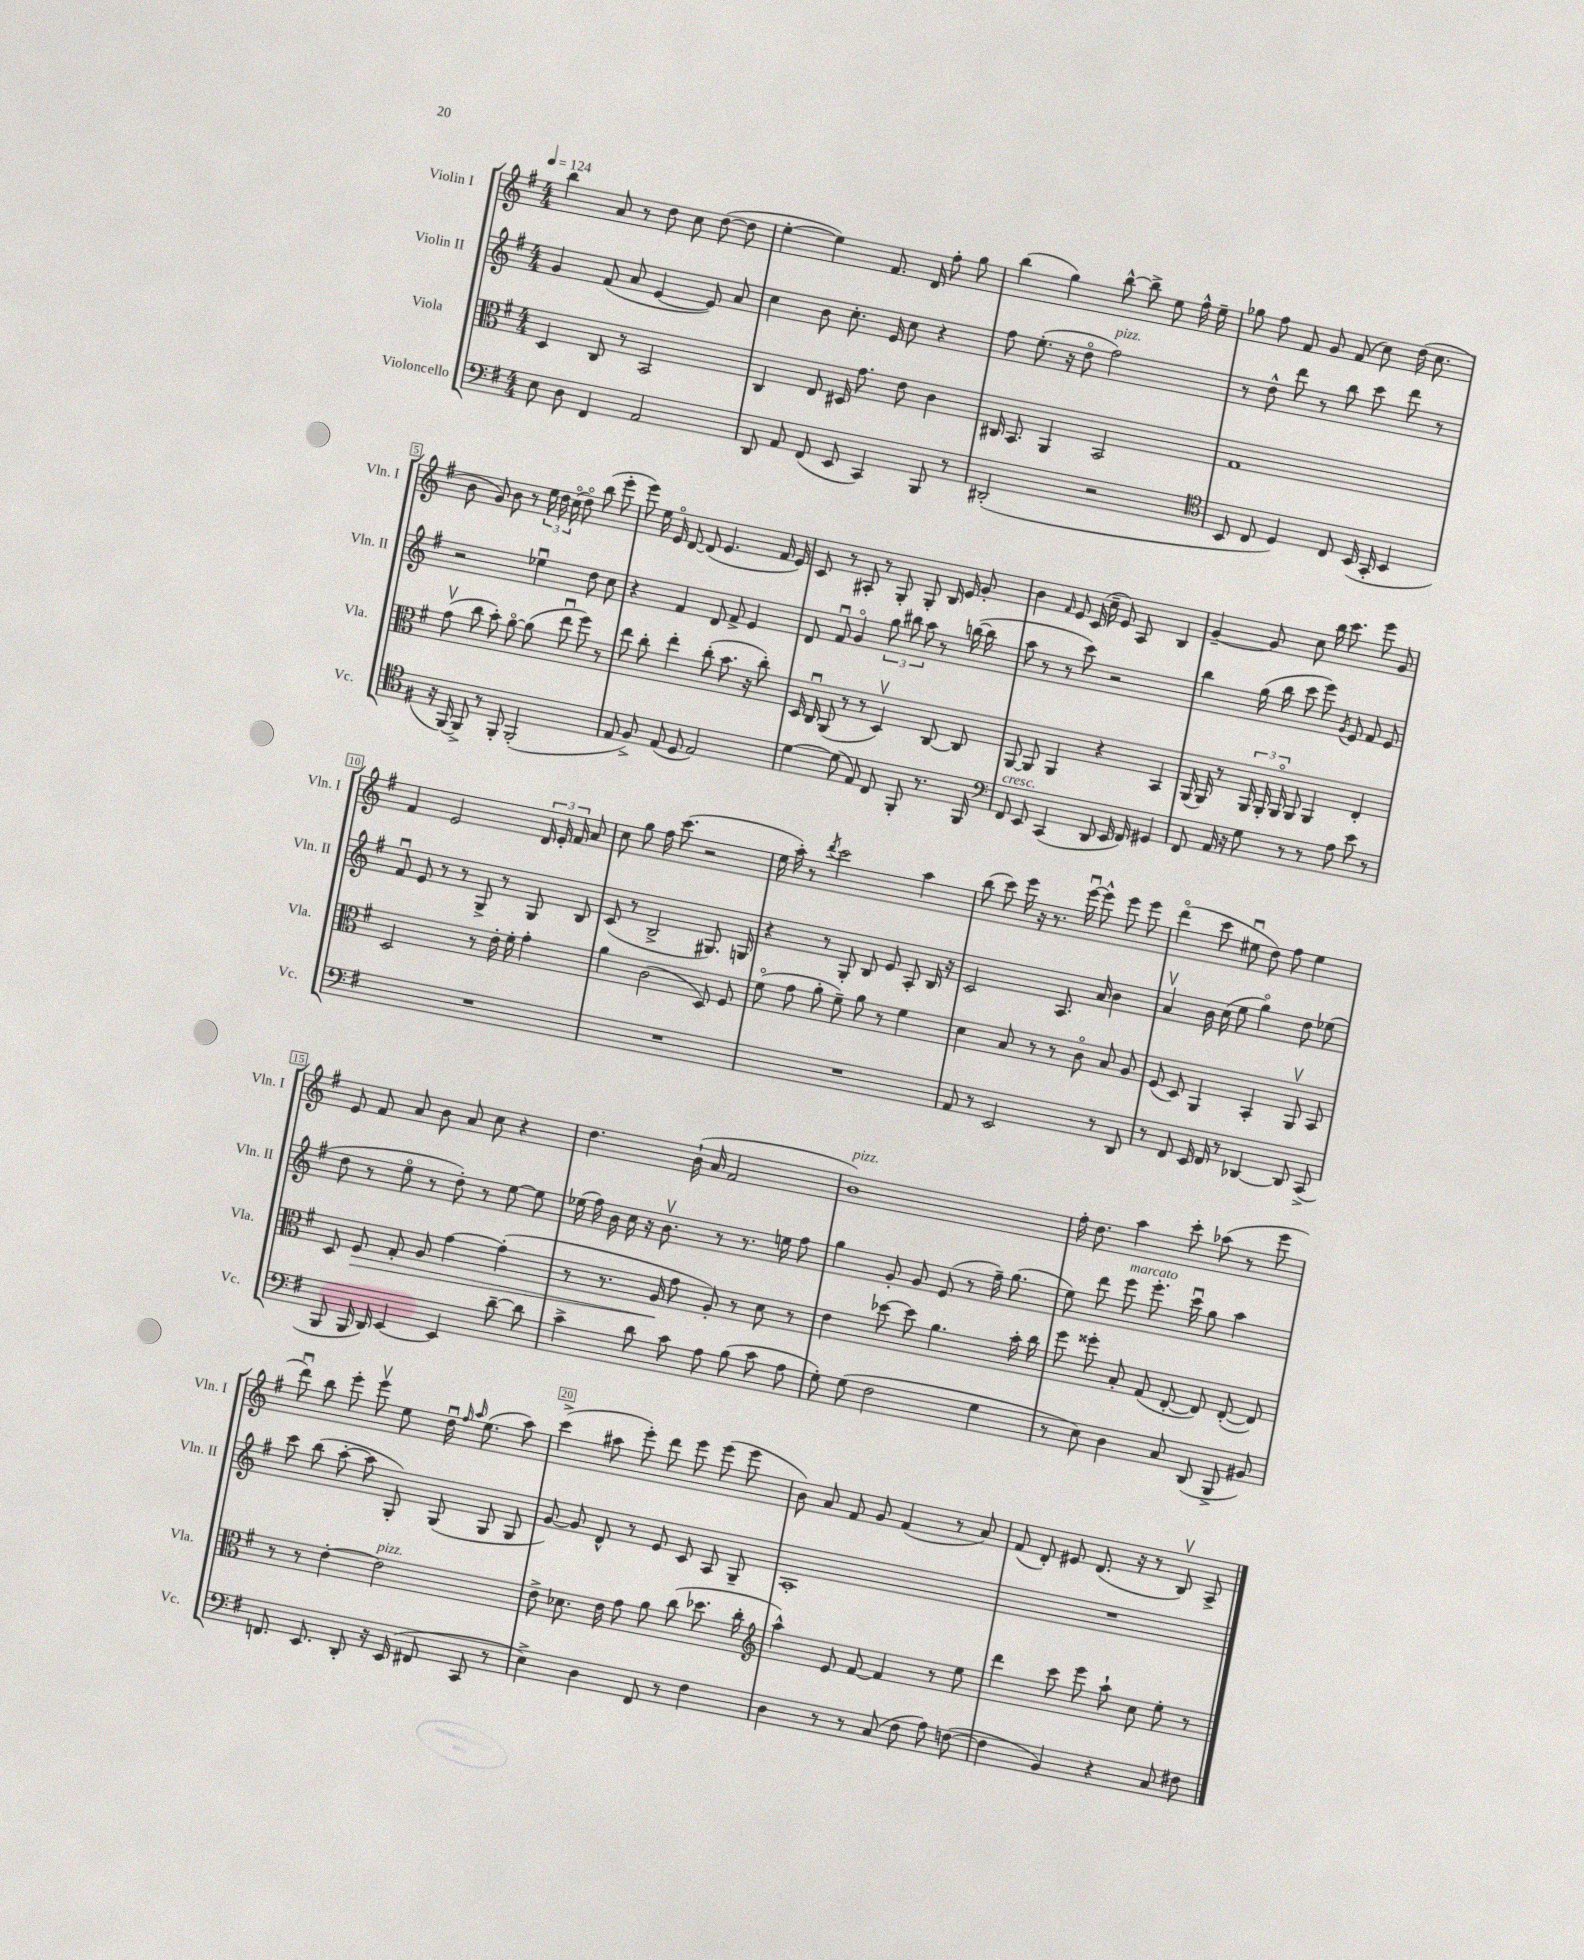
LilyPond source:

<<
\new StaffGroup <<
\new Staff = "s0" \with { instrumentName = "Violin I" shortInstrumentName = "Vln. I" } {
    \clef treble \key g \major \numericTimeSignature \time 4/4 \tempo 4 = 124
    \autoBeamOff b''4 a'8 r8 d''8 c''8 d''8~( d''8 |
    e''4~-. e''4) fis'8. d'16 fis''8-. g''8 |
    b''4( g''4) b''8~-^ b''8-> e''8 fis''16-^ e''16-- |
    ges''8 fis''8 fis'8 g'8 fis'8( c''8) d''16( c''8. |
    b'8 g'8) b'8 r8 \tuplet 3/2 { e''16 d''16 c''16\flageolet( } d''8\flageolet) b''8( e'''8-. |
    e'''8) e''16 e'16\flageolet d'8~ d'8( e'4. fis'16 e'16) |
    c'8 r8 ais8-. r8 g8-. g8-. b16 e'16 g'8-. |
    b'4 \grace { fis'16 } e'8 c'16( c''16-- e'8) a8 b4 |
    g'4~-- g'8 c''8 b''16 c'''8. e'''8 g'8 |
    fis'4 e'2 \tuplet 3/2 { d'16 e'16-. fis'16 } a'8 |
    c''8 g''8 fis''16 c'''8.( r2 |
    e''16 a''16-.) r8 \acciaccatura { d'''8 } c'''2 a''4 |
    b''8( c'''8) e'''16 r16 r8. e'''16~\downbow e'''8-^ e'''8 e'''8 |
    d'''4\flageolet( c'''8 eis''8\downbow d''8) fis''8 eis''4 |
    e'8 fis'8 a'8 b'8 a'8 c''8 r4 |
    d''4. b'16-!( a'16 fis'2 |
    b'1^\markup { \italic "pizz." }) |
    fis''16-. d''8. a''4 c'''8-. aes''8( r8 e'''8 |
    d'''8\downbow) b''8 e'''8-. e'''8\upbow e''8 d''16\downbow \grace { fis''16 a''16 } e''8.( a''8) |
    c'''4->( ais''8 e'''8-.) d'''8 e'''8 e'''8( e'''8 |
    b'8) a'8 fis'8 g'8 fis'4( r8 a'8) |
    fis'8( d'8-.) eis'8 d'8.( r16 r8 b8\upbow) a8-> \bar "|." |
}
\new Staff = "s1" \with { instrumentName = "Violin II" shortInstrumentName = "Vln. II" } {
    \clef treble \key g \major \numericTimeSignature \time 4/4
    \autoBeamOff g'4 fis'8( a'8 e'4~ e'8) a'8 |
    c''4 b'8 c''8.-. e'16 c''8 r4 |
    fis''8 e''8.-.( r16 d''8\flageolet fis''2^\markup { \italic "pizz." }) |
    r8 d''8-^ d'''8 r8 b''8 c'''8 d'''8 r8 |
    r2 ees''4\downbow d''8 c''8 |
    r4 fis'4 d'8 fis'8-> e'4 |
    d'8 fis'8\downbow g'4\flageolet \tuplet 3/2 { g''8 bis''8 a''8 } r8 b''16~( b''16 |
    a''8 r8 r8 c'''8) r2 |
    b''4 g''16( b''16 c'''8 e'''8) \acciaccatura { g'8 } e'8 fis'8 e'8 |
    fis'8\downbow e'8 r8 r8 g8-> r8 g8 b8 |
    c'8( r8 b2-> gis8.) g16 |
    r4 r8 g8-. b8 e'8 a8-. b16 r16 |
    c'2 a8. a'16 b'4 |
    a'4\upbow b'16 c''16( e''8 g''4\flageolet) d''8 ees''8( |
    d''8 r8 e''8\flageolet r8 d''8-.) r8 e''8~ e''8 |
    ees''16( fis''16) b'16 c''16 r16 b'8.\upbow r8 r8. e''16 fis''8 |
    g''4 g'8-. g'8 e'8( r8 fis''16--) g''8.( |
    e''8) d'''8 e'''8^\markup { \italic "marcato" } e'''8.-. c'''16\downbow g''8 a''4 |
    c'''8 b''8( a''8~-. a''8 g8-.) g8( g8 g8 |
    g'8~) g'8 d'8-^ r8 e'8 c'8 a8 g8-- |
    a1-. |
    R1 \bar "|." |
}
\new Staff = "s2" \with { instrumentName = "Viola" shortInstrumentName = "Vla." } {
    \clef alto \key g \major \numericTimeSignature \time 4/4
    \autoBeamOff d4 c8 r8 b,2 |
    c4 e8 dis16 g'8. e'8 c'4 |
    cis16 b,8. a,4 b,2 |
    g1 |
    g'8\upbow( c''8 b'8-.) a'8~\flageolet a'8( e''8\downbow fis''8) r8 |
    e''8 c''8-. e''4-. c''8-.( b'8. r16 c''8-.) |
    d16 c16\downbow a,8( r8 r8 d4\upbow) c8~ c8 |
    a,8~ a,8 a,4 r4 b,4 |
    a,16( a,16) r8 \tuplet 3/2 { a,16 a,16-. a,16\flageolet } a,8 a,4 e4-. |
    d2 r8 e'16-. fis'16-. g'4-. |
    a'4 c'2( d8) fis8 |
    fis'8\flageolet( g'8 a'8-. fis'8--) a'8 r8 fis'4 |
    d'4 b8 r8 r8 c'8\flageolet b8 a8 |
    fis8( d8) a,4 b,4-. a,8\upbow b,8 |
    d8 fis8\> g8-. a8 g'4~ g'4-.( |
    r8 r8. a16\! g'8 a8-.) r8 d'8 r8 |
    e'4 des''8~ des''8 a'4. b'16-. c''16 |
    fis''8 fisis''8-. b8-. g8( e8~-. e8) e8~-.( e8) |
    r8 r8 e'4~-. e'2^\markup { \italic "pizz." } |
    e'8-> des'8. e'16 g'8 a'8 c''8( des''8. c''16-. |
    \clef treble a''4-^) e'8 fis'8~ fis'4 r8 e''8 |
    d'''4 c'''8 e'''8 a''8-! c''8 e''8-. r8 \bar "|." |
}
\new Staff = "s3" \with { instrumentName = "Violoncello" shortInstrumentName = "Vc." } {
    \clef bass \key g \major \numericTimeSignature \time 4/4
    \autoBeamOff e8 d8 fis,4 a,2 |
    d,8 a,8 fis,8( e,8 c,4) b,,8 r8 |
    dis,2-.( r2 |
    \clef tenor b,8 c8 d4) c8 b,16( g,16-. b,4 |
    r16 fis,16~) fis,8-> r8 fis,8-. fis,2-.( |
    e8 fis8->) e8( d8 e2) |
    d'4~ d'8( e8) c8 fis,8-. r8. fis,16 |
    \clef bass fis,8^\markup { \italic "cresc." } e,8 c,4( d,8 e,16 fis,16) gis,4 |
    fis,8 a,16 r16 g8 r8 r8 a8 e'8 r8 |
    R1 |
    R1 |
    R1 |
    a,8 r8 e,2 r8 d,8 |
    r8 fis,8 e,16 fis,16 r8 des,4~ des,8 c,8->( |
    b,,8 b,,16 d,16) e,4~ e,4 d'8~-- d'8 |
    c'4-> d'8 c'8 a8 b8( c'8 a8 |
    g8-.) g8( fis2 g4 |
    r8 e8) d4 c8 d,8( b,,8-> bis,8) |
    f,8. e,8. d,8-. r16 e,16( fis,8 c,8 r8 |
    e4->) d4 fis,8 r8 fis4 |
    d4 r8 r8 c8( fis8 a8) f8~( |
    f4 b,4) r4 c8 fis8 \bar "|." |
}
>>
>>
\layout { \context { \Score \override BarNumber.break-visibility = ##(#f #t #t) barNumberVisibility = #(every-nth-bar-number-visible 5) \override BarNumber.stencil = #(make-stencil-boxer 0.1 0.3 ly:text-interface::print) } }
